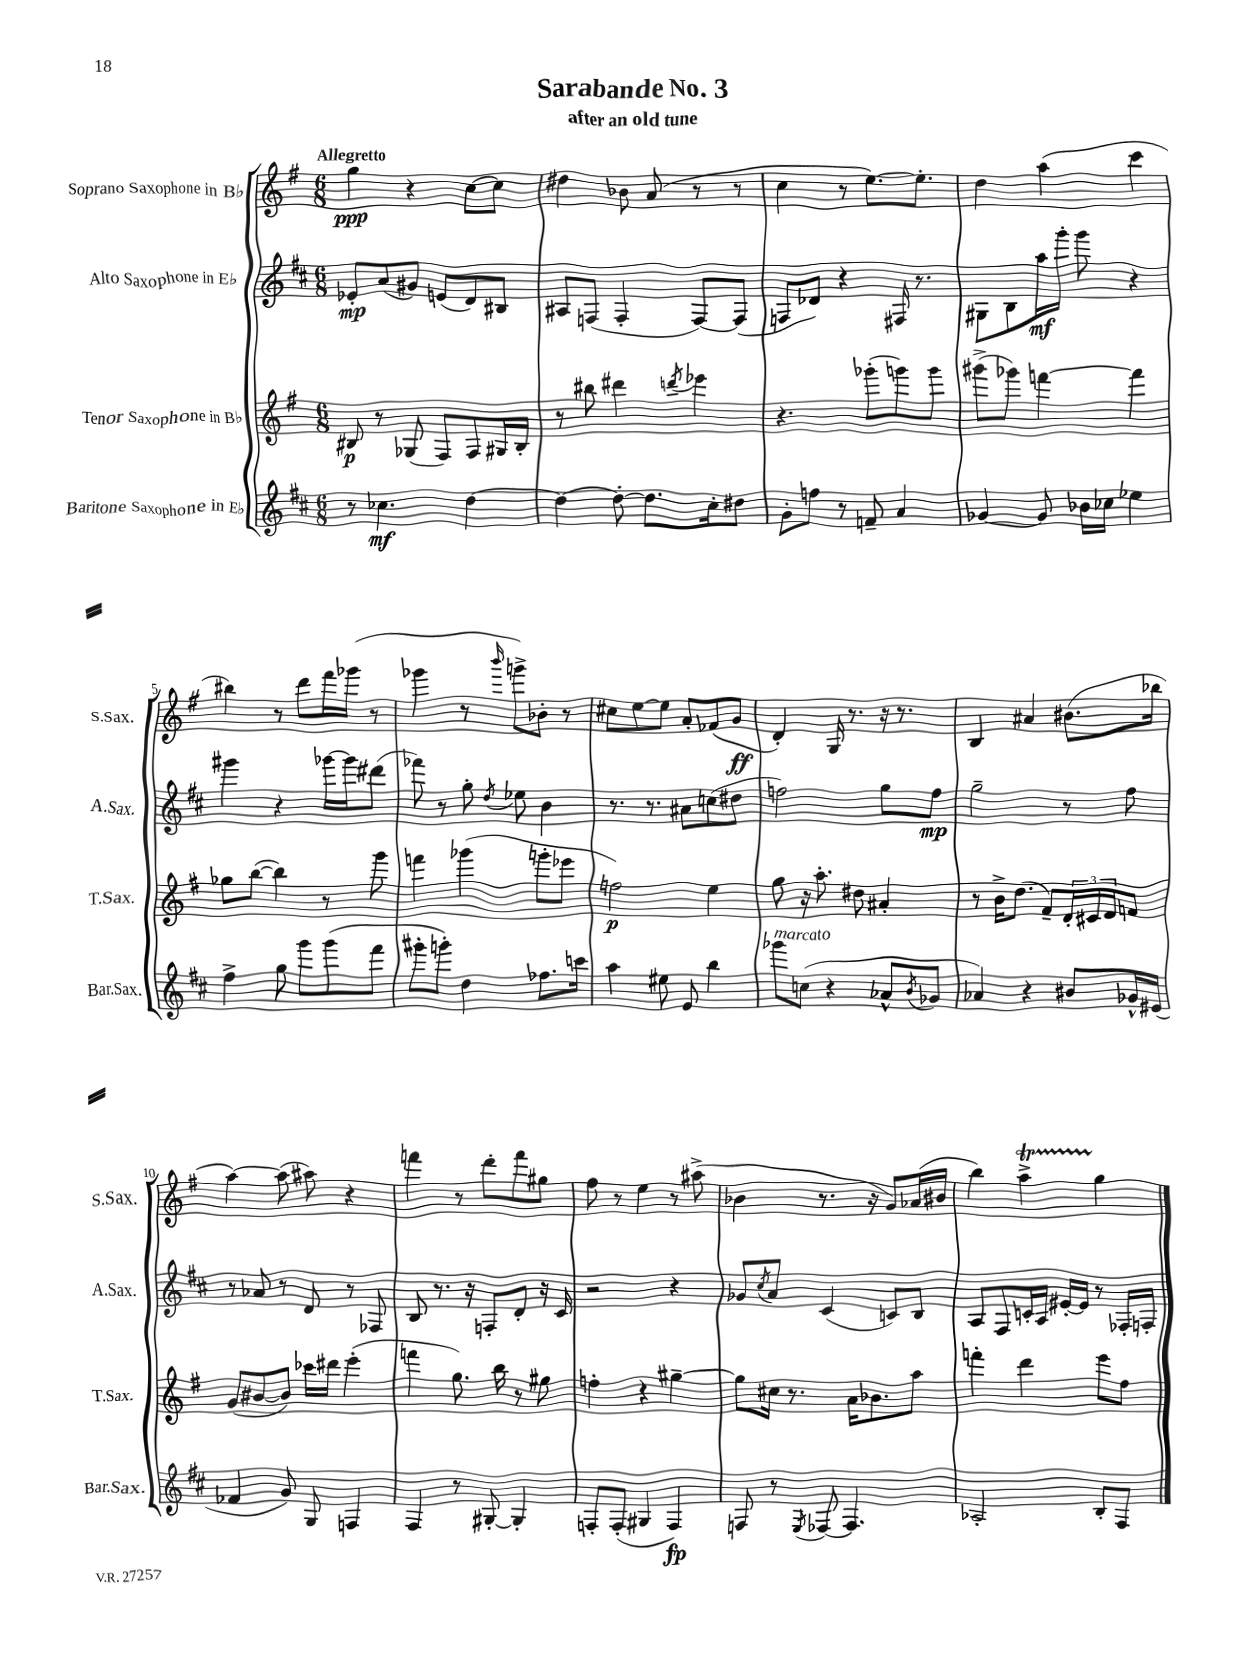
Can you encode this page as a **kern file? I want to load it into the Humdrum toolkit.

**kern	**dynam	**kern	**dynam	**kern	**dynam	**kern	**dynam
*part4	*part4	*part3	*part3	*part2	*part2	*part1	*part1
*staff4	*staff4	*staff3	*staff3	*staff2	*staff2	*staff1	*staff1
*I"Baritone Saxophone in E♭	*	*I"Tenor Saxophone in B♭	*	*I"Alto Saxophone in E♭	*	*I"Soprano Saxophone in B♭	*
*I'Bar.Sax.	*	*I'T.Sax.	*	*I'A.Sax.	*	*I'S.Sax.	*
*clefG2	*	*clefG2	*	*clefG2	*	*clefG2	*
*k[f#c#]	*	*k[f#]	*	*k[f#c#]	*	*k[f#]	*
*M6/8	*	*M6/8	*	*M6/8	*	*M6/8	*
=1	=1	=1	=1	=1	=1	=1	=1
!	!	!	!	!	!	!LO:TX:a:B:t=Allegretto	!
8r	.	8B#X/	p	8e-X'/L	mp	4gg\	ppp
4.cc-X\	mf	8r	.	(8a/	.	.	.
.	.	(8G-X/	.	8g#X/J)	.	4r	.
.	.	8F#/L)	.	(8en/L	.	.	.
[4dd\	.	8F#/	.	8d/)	.	[8cc\L	.
.	.	16G#X/L	.	8B#X/J	.	8cc\J]	.
.	.	16B#'/JJ	.	.	.	.	.
=2	=2	=2	=2	=2	=2	=2	=2
4dd\_	.	8r	.	8A#X/L	.	4dd#X\	.
.	.	8bb#X\	.	(8Fn/J	.	.	.
8dd'\_	.	4ddd#X\	.	4F'/	.	8b-X\	.
8.dd\L]	.	.	.	.	.	(8a/	.
.	.	8qdddn/	.	.	.	.	.
.	.	4eee-X\	.	[8F/L)	.	8r	.
16cc#'\k	.	.	.	.	.	.	.
8dd#X\J	.	.	.	(8F/J]	.	8r	.
=3	=3	=3	=3	=3	=3	=3	=3
8g'\L	.	4.r	.	8Fn/L	.	4cc\	.
8ffn\J	.	.	.	8d-X/J)	.	.	.
8r	.	.	.	4r	.	8r	.
8fn~/	.	(8ggg-X'\L	.	.	.	[8.ee\L)	.
4a/	.	8gggn\)	.	16F#X/	.	.	.
.	.	.	.	8.r	.	8.ee'\J]	.
.	.	8ggg\J	.	.	.	.	.
=4	=4	=4	=4	=4	=4	=4	=4
[4g-X/	.	(8ggg#X^\L	.	8G#X\L	.	4dd\	.
.	.	8ggg-X\J)	.	8B\	.	.	.
8g-/]	.	[4fffn\	.	16aa\L	mf	(4aa\	.
.	.	.	.	16ggg'\JJ	.	.	.
16b-X\LL	.	.	.	8ggg\	.	.	.
16cc-X\JJ	.	.	.	.	.	.	.
4ee-X\	.	4fff\]	.	4r	.	4ccc\	.
!!LO:LB:g=z
=5	=5	=5	=5	=5	=5	=5	=5
4ff#^\	.	8gg-X\L	.	4ggg#X\	.	4bb#X\)	.
.	.	([8bb\J	.	.	.	.	.
8gg\	.	4bb\])	.	4r	.	8r	.
8ggg\L	.	.	.	.	.	8ddd\L	.
(8ggg\	.	8r	.	[16ggg-X\LL	.	16fff#\L	.
.	.	.	.	16ggg-\J]	.	(16ggg-X\JJ	.
8fff#\J	.	8ggg\	.	(8ddd#X\J	.	8r	.
=6	=6	=6	=6	=6	=6	=6	=6
8ggg#X'\L	.	4fffn\	.	8fff-X\)	.	4ggg-X\	.
8gggn'\J)	.	.	.	8r	.	.	.
4dd\	.	(4ggg-X\	.	8gg'\	.	8r	.
.	.	.	.	8qdd/	.	16qqbbb/	.
.	.	.	.	8ee-X\	.	8gggn^\L)	.
8.ff-X\L	.	8gggn'\L	.	4b\	.	8b-X'\J	.
.	.	8eee-X\J	.	.	.	8r	.
16cccn\Jk	.	.	.	.	.	.	.
=7	=7	=7	=7	=7	=7	=7	=7
4aa\	.	2ffn\)	p	8.r	.	8cc#X\L	.
.	.	.	.	.	.	[8ee\	.
.	.	.	.	8.r	.	.	.
8ee#X\	.	.	.	.	.	8ee\J]	.
8e/	.	.	.	8a#X\L	.	8a'/L	.
4bb\	.	4ee\	.	(8ccn\	.	(8f-X/	.
.	.	.	.	8dd#X\J	.	8g/J	ff
=8	=8	=8	=8	=8	=8	=8	=8
!LO:TX:a:i:t=marcato	!	!	!	!	!	!	!
8ggg-X\L	.	8gg\	.	2ffn\)	.	4d'/)	.
(8ccn\J	.	16r	.	.	.	.	.
.	.	8.aa'\	.	.	.	.	.
4r	.	.	.	.	.	16G/	.
.	.	.	.	.	.	8.r	.
.	.	8dd#X\	.	.	.	.	.
8a-X^^/L	.	4a#X'/	.	8gg\L	.	16r	.
.	.	.	.	.	.	8.r	.
8qb/	.	.	.	.	.	.	.
8g-X/J	.	.	.	8ff\J	mp	.	.
=9	=9	=9	=9	=9	=9	=9	=9
4a-X/)	.	8r	.	2gg~\	.	4B/	.
.	.	16b^\KL	.	.	.	.	.
.	.	(8.dd\J	.	.	.	.	.
4r	.	.	.	.	.	4a#X/	.
.	.	8f#~/L)	.	.	.	.	.
8b#X/L	.	24d'/L	.	8r	.	(8.b#X\L	.
.	.	24c#X/	.	.	.	.	.
.	.	24d/J	.	.	.	.	.
16g-X^^/L	.	8fn/J	.	8ff#\	.	.	.
(16e#X/JJ	.	.	.	.	.	16bb-X\Jk	.
!!LO:LB:g=z
=10	=10	=10	=10	=10	=10	=10	=10
4f-X/	.	(8g/L	.	8r	.	[4aa\)	.
.	.	[8b#X/	.	8a-X/	.	.	.
8g/)	.	8b#/J])	.	8r	.	(8aa\]	.
8G/	.	16ccc-X\LL	.	8d/	.	8aa#X\)	.
.	.	16ddd#X\JJ	.	.	.	.	.
4Fn/	.	(4eee'\	.	8r	.	4r	.
.	.	.	.	8F-X/	.	.	.
=11	=11	=11	=11	=11	=11	=11	=11
4F#/	.	4fffn\	.	8B/	.	4fffn\	.
.	.	.	.	8.r	.	.	.
8r	.	8.gg\)	.	.	.	8r	.
.	.	.	.	16r	.	.	.
[8G#X'/	.	.	.	8Fn'/L	.	8ddd'\L	.
.	.	16bb\	.	.	.	.	.
4G#'/]	.	8r	.	8d'/J	.	8fff\	.
.	.	8gg#X\	.	16r	.	8gg#X\J	.
.	.	.	.	16c#/	.	.	.
=12	=12	=12	=12	=12	=12	=12	=12
8Fn'/L	.	4ffn'\	.	2r	.	8ff#\	.
(8F'/J	.	.	.	.	.	8r	.
4G#X/	.	4r	.	.	.	4ee\	.
4F/)	fp	[4gg#X~\	.	4r	.	8r	.
.	.	.	.	.	.	(8aa#X^\	.
=13	=13	=13	=13	=13	=13	=13	=13
8Fn/	.	8gg#\L]	.	8g-X/L	.	4b-X\	.
.	.	.	.	8qcc#/	.	.	.
8r	.	16cc#X\Jk	.	8a/J	.	.	.
.	.	8.r	.	.	.	.	.
8qE/	.	.	.	.	.	.	.
[8F-X/	.	.	.	(4c#/	.	8.r	.
4.F-/]	.	16a\KL	.	.	.	.	.
.	.	8.b-X\	.	.	.	16r	.
.	.	.	.	8cn/L)	.	8g/L)	.
.	.	8aa\J	.	8B/J	.	(16a-X/L	.
.	.	.	.	.	.	16b#X/JJ	.
=14	=14	=14	=14	=14	=14	=14	=14
2A-X'/	.	4fffn'\	.	8A/L	.	4bb\)	.
.	.	.	.	8F#/	.	.	.
.	.	4ddd\	.	16cn'/L	.	4aaT^\	.
.	.	.	.	16A/JJ	.	.	.
.	.	.	.	[16e#X'/LL	.	.	.
.	.	.	.	16e#/JJ]	.	.	.
8B'/L	.	8eee\L	.	8r	.	4gg\	.
8F#/J	.	8ff#\J	.	16F-X'/LL	.	.	.
.	.	.	.	16Fn'/JJ	.	.	.
==	==	==	==	==	==	==	==
*-	*-	*-	*-	*-	*-	*-	*-
